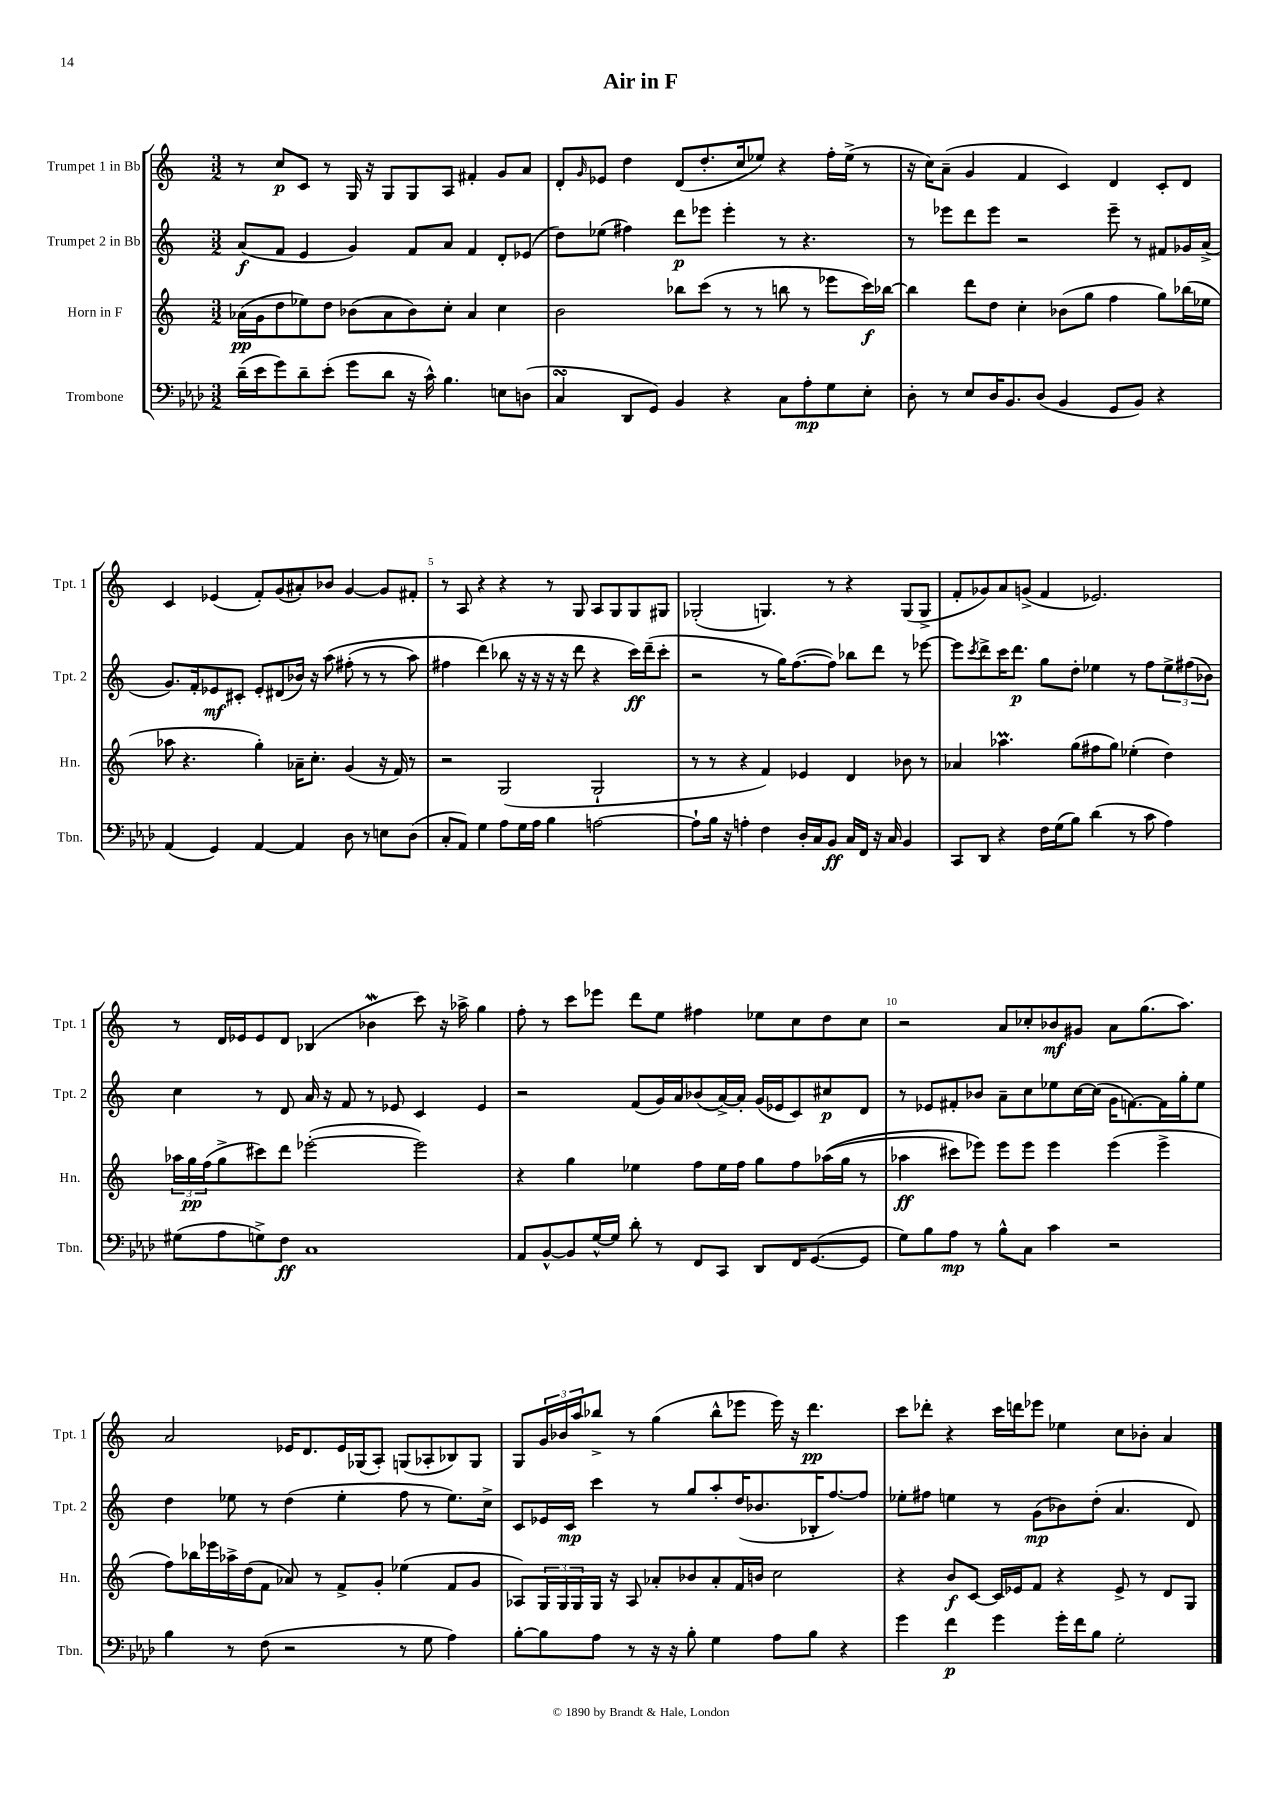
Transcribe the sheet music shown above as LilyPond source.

\header { title = "Air in F" }
<<
\new StaffGroup <<
\new Staff = "s0" \with { instrumentName = "Trumpet 1 in Bb" shortInstrumentName = "Tpt. 1" } {
    \clef treble \key c \major \numericTimeSignature \time 3/2
    r8 c''8\p c'8 r8 g16 r16 g8 g8 a8 fis'4-. g'8 a'8 |
    d'8-. \grace { g'16 } ees'8 d''4 d'8( d''8.-. c''16 ees''8) r4 f''16-. ees''16->( r8 |
    r16 c''16) a'8--( g'4 f'4 c'4) d'4 c'8-. d'8 |
    c'4 ees'4( f'8-.) g'8( ais'8-.) bes'8 g'4~ g'8 fis'8-. |
    r8 a8 r4 r4 r8 g8 a8 g8 g8 gis8 |
    ges2-.( g4.) r8 r4 g8( g8-> |
    f'8-. ges'8) a'8 g'8->( f'4 ees'2.) |
    r8 d'16 ees'16 ees'8 d'8 bes4( bes'4\mordent c'''8) r16 aes''16-> g''4 |
    f''8-. r8 c'''8 ees'''8 d'''8 e''8 fis''4 ees''8 c''8 d''8 c''8 |
    r2 a'8 ces''8-. bes'8\mf gis'8 a'8 g''8.( a''8.) |
    a'2 ees'16 d'8. ees'16 ges16( a8-.) g8( aes8-. bes8) g8 |
    g8 \tuplet 3/2 { g'16 bes'16 a''16 } bes''8-> r8 g''4( bes''8-^ ees'''8 ees'''16) r16 d'''4.\pp |
    c'''8 des'''8-. r4 c'''16 d'''16 ees'''8 ees''4 c''8 bes'8-. a'4 \bar "|." |
}
\new Staff = "s1" \with { instrumentName = "Trumpet 2 in Bb" shortInstrumentName = "Tpt. 2" } {
    \clef treble \key c \major \numericTimeSignature \time 3/2
    a'8\f( f'8 e'4 g'4) f'8 a'8 f'4 d'8-. ees'8( |
    d''8) ees''8( fis''4) d'''8\p ees'''8 ees'''4-. r8 r4. |
    r8 ees'''8 d'''8 ees'''8 r2 ees'''8-- r8 fis'8 ges'16 a'16->( |
    g'8.) f'16-. ees'8\mf cis'8-. ees'8-. dis'8( bes'16) r16 a''8\( fis''8-.( r8 r8 a''8) |
    fis''4 d'''4(\) bes''8 r16 r16 r16 r16 d'''8 r4 c'''16\ff) d'''16--( c'''8-. |
    r2 r8 g''16) f''8.~( f''8) bes''8 d'''8 r8 ees'''8~ |
    ees'''8 \acciaccatura { c'''8 } d'''8-> c'''16 d'''8.\p g''8 d''8-. ees''4 r8 f''8 \tuplet 3/2 { ees''8-> fis''8( bes'8) } |
    c''4 r8 d'8 a'16 r16 f'8 r8 ees'8 c'4 ees'4 |
    r2 f'8( g'16) a'16 bes'8( a'16~->) a'16-. g'16( ees'16 c'8) cis''8\p d'8 |
    r8 ees'8 fis'8-. bes'8 a'8-- c''8 ees''8 c''16~ c''16( g'16 f'8.~) f'16 g''16-. ees''8 |
    d''4 ees''8 r8 d''4( ees''4-. f''8 r8 ees''8.) c''16-> |
    c'8 ees'16 c'16\mp c'''4 r8 g''8 a''8-. d''16( bes'8. bes16-. f''8.~) f''8 |
    ees''8-. fis''8 e''4 r8 g'8\mp( bes'8) d''8-.( a'4. d'8) \bar "|." |
}
\new Staff = "s2" \with { instrumentName = "Horn in F" shortInstrumentName = "Hn." } {
    \clef treble \key c \major \numericTimeSignature \time 3/2
    aes'16\pp( g'16 d''8 ees''8) d''8 bes'8( aes'8 bes'8) c''8-. aes'4 c''4 |
    b'2 bes''8 c'''8( r8 r8 b''8 r8 ees'''8 c'''16\f) bes''16~ |
    bes''4 d'''8 d''8 c''4-. bes'8( g''8 f''4 g''8) bes''16( ees''16 |
    aes''8 r4. g''4-.) aes'16-- c''8.-. g'4( r16 f'16) r8 |
    r2 g2( g2-! |
    r8 r8 r4 f'4) ees'4 d'4 bes'8 r8 |
    aes'4 aes''4.\prall g''8( fis''8 g''8) ees''4-.( d''4) |
    \tuplet 3/2 { aes''16 g''16\pp f''16( } g''8-> cis'''8) d'''8 ees'''2~-.( ees'''2) |
    r4 g''4 ees''4 f''8 ees''16 f''16 g''8 f''8 aes''16(\( g''16 r8 |
    aes''4\ff cis'''8) ees'''8\) ees'''8 ees'''8 ees'''4 ees'''4( ees'''4-> |
    f''8) bes''16 ees'''16 aes''16-> d''16( f'8 aes'8) r8 f'8-> g'8-. ees''4( f'8 g'8 |
    aes8) \tuplet 3/2 { g16 g16 g16 } g16 r16 aes8 aes'8-. bes'8 aes'8-. f'16 b'16 c''2 |
    r4 b'8\f c'8~ c'16 ees'16 f'8 r4 ees'8-> r8 d'8 g8 \bar "|." |
}
\new Staff = "s3" \with { instrumentName = "Trombone" shortInstrumentName = "Tbn." } {
    \clef bass \key aes \major \numericTimeSignature \time 3/2
    des'16--( ees'16 g'8) des'8-- ees'8-.( g'8 des'8 r16 c'16-^) bes4. e8 d8( |
    c4\turn des,8 g,8) bes,4 r4 c8 aes8-.\mp g8 ees8-. |
    des8-. r8 ees8 des16 bes,8. des8( bes,4 g,8 bes,8) r4 |
    aes,4( g,4) aes,4~ aes,4 des8 r8 e8 des8( |
    c8-. aes,8) g4 aes8 g16 aes16 bes4 a2~ |
    a8-! bes16 r16 a4-. f4 des16-. c16 bes,8\ff c16 f,16 r16 c16 bes,4 |
    c,8 des,8 r4 f16 g16( bes8) des'4( r8 c'8 aes4) |
    gis8( aes8 g8->) f8\ff c1 |
    aes,8 bes,8~-^ bes,8 g16~-^ g16 des'8-. r8 f,8 c,8 des,8 f,16 g,8.~( g,8 |
    g8) bes8 aes8\mp r8 bes8-^ c8 c'4 r2 |
    bes4 r8 f8( r2 r8 g8 aes4) |
    bes8~-. bes8 aes8 r8 r16 r16 bes8-. g4 aes8 bes8 r4 |
    g'4 f'4\p g'4 g'16-. f'16 bes8 g2-. \bar "|." |
}
>>
>>
\layout { \context { \Score \override BarNumber.break-visibility = ##(#f #t #t) barNumberVisibility = #(every-nth-bar-number-visible 5) } }
